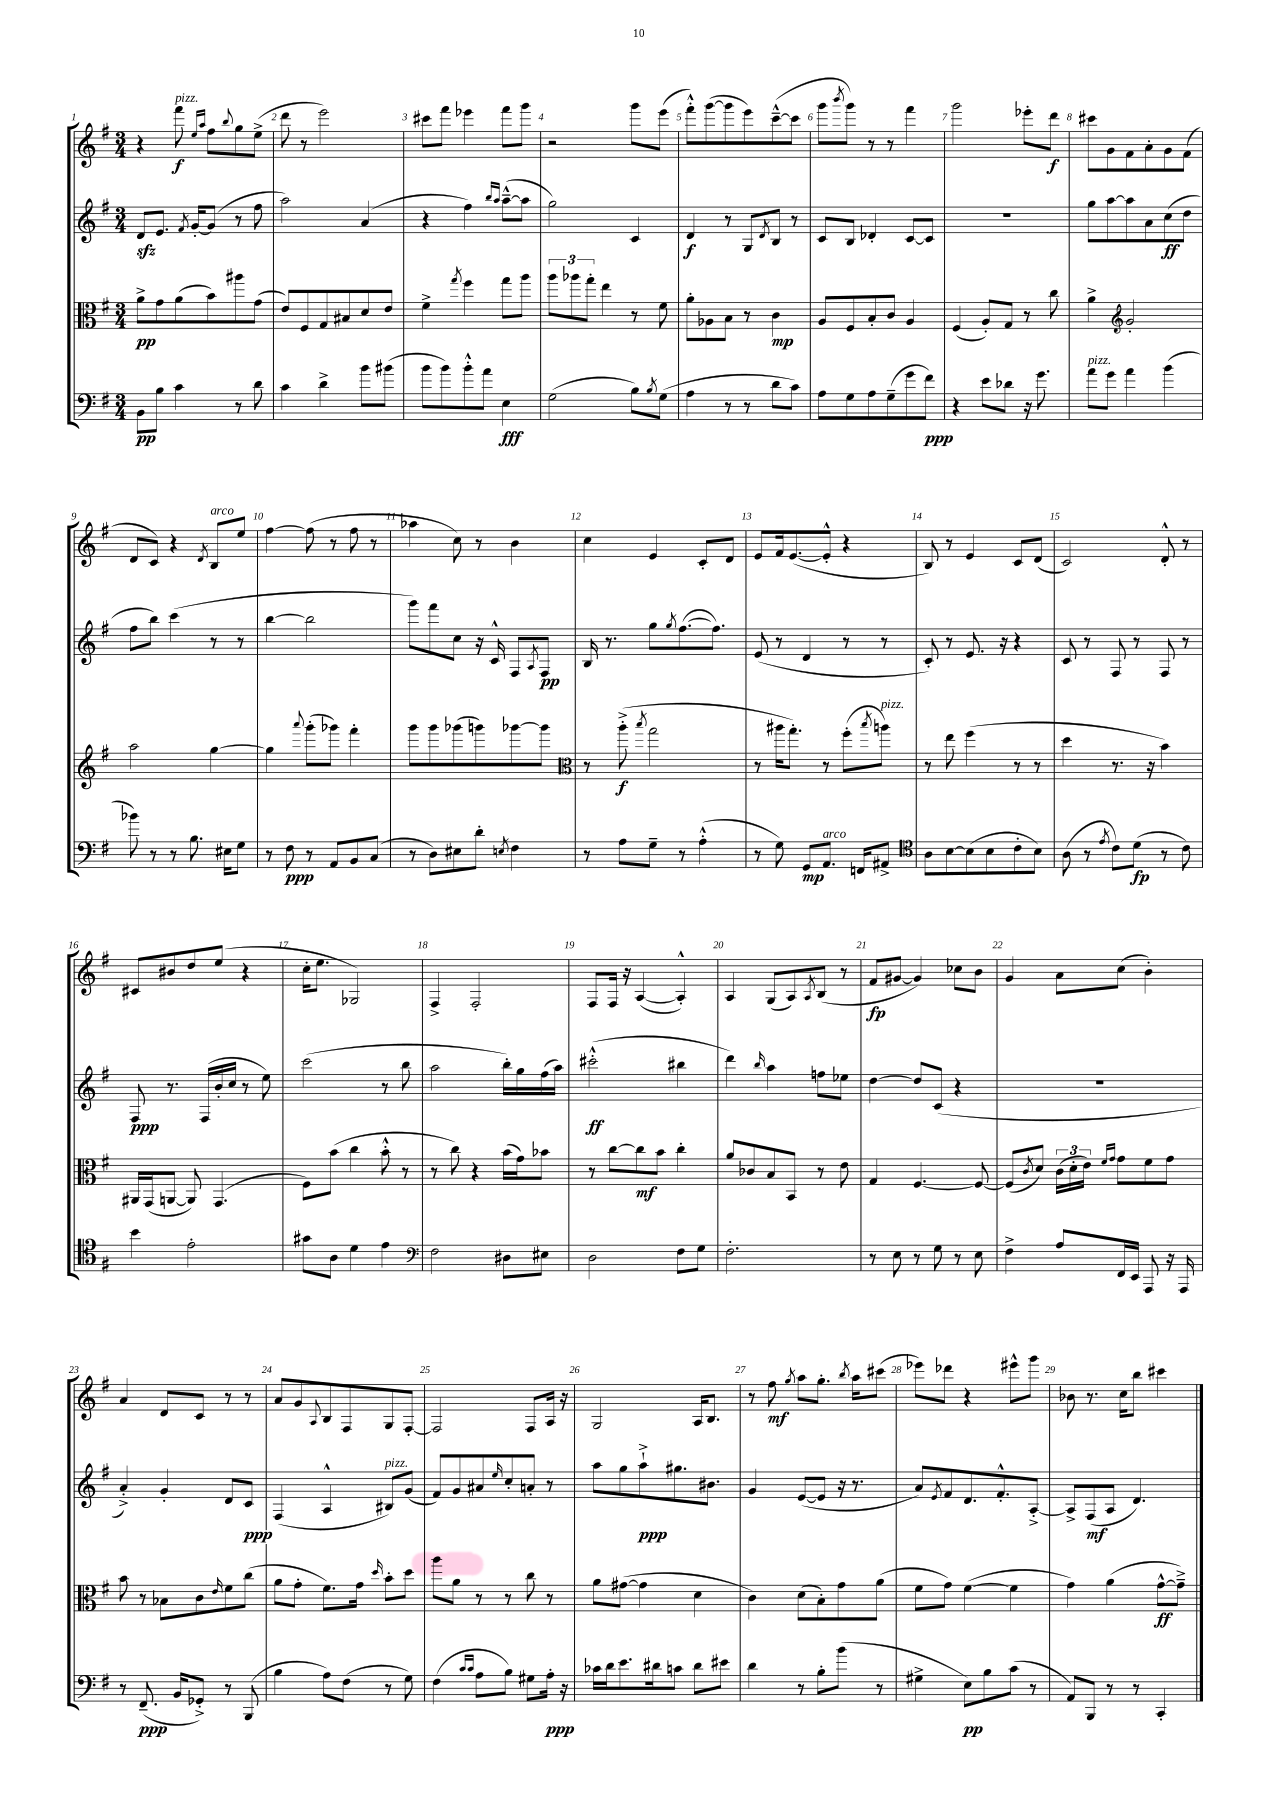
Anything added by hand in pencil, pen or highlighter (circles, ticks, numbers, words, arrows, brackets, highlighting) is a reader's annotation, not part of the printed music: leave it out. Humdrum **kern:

**kern	**kern	**kern	**kern
*staff4	*staff3	*staff2	*staff1
*clefF4	*clefC3	*clefG2	*clefG2
*k[f#]	*k[f#]	*k[f#]	*k[f#]
*M3/4	*M3/4	*M3/4	*M3/4
8BB	8a^	8d	4r
8B	8g	8.e	.
4c	(8a	.	8fff#
.	.	8qf#	.
.	.	[16g'	.
.	.	.	16qqee
.	.	.	16qqaa
.	8b)	(8g]	8ff#
.	.	.	8qqbb
8r	8aa#	8r	8gg
8d	(8g	8ff#	(8ee^
=	=	=	=
4c	8e)	2aa)	8ddd
.	8F#	.	8r
4d^	8G	.	2eee)
.	8B#	.	.
8b	8d	(4a	.
(8b#	8e	.	.
=	=	=	=
8b	4f#^	4r	8ccc#
8b)	.	.	8fff#
.	8qgg	.	.
8b'^^	4ff#	4ff#)	4eee-
8a	.	.	.
.	.	16qqbb	.
.	.	16qqaa	.
4E	8gg	([8aa~^^	8fff#
.	8aa	8aa]	8ggg
=	=	=	=
(2G	12aa	2gg)	2r
.	12aa-	.	.
.	12gg'	.	.
.	4ee	.	.
8B)	8r	4c	8ggg
8qB	.	.	.
(8G	8f#	.	(8eee
=	=	=	=
4A	8a'	4d	8fff#'^^)
.	8A-	.	([8ggg
8r	8B	8r	8ggg]
8r	8r	8G	8eee)
.	.	8qd	.
8d	4c	8B	([8ccc~^^
8c)	.	8r	8ccc]
=	=	=	=
8A	8A	8c	8ggg
.	.	.	8qbbb
8G	8F#	8B	8ggg)
8A	8B'	4d-'	8r
(8G~	8c	.	8r
8g	4A	[8c	4fff#
8f#)	.	8c]	.
=	=	=	=
4r	(4F#	2.r	2ggg
8e	8A')	.	.
8d-	8G	.	.
16r	8r	.	8eee-'
8.g	.	.	.
.	8cc	.	8ddd
=	=	=	=
8a	4a^	8gg	8ccc#
8g	.	[8aa	8g
*	*clefG2	*	*
4a	2g'	8aa]	8f#
.	.	8a	8a'
(4b	.	(8cc	8g
.	.	8dd	(8f#
=	=	=	=
8b-)	2aa	8ff#	8d
8r	.	8bb)	8c)
8r	.	(4ccc	4r
8.B	.	.	.
.	.	.	8qd
.	[4gg	8r	8B
16E#	.	.	.
8G	.	8r	8ee
=	=	=	=
8r	4gg]	[4bb	[4ff#
8F#	.	.	.
.	8qqaaa	.	.
8r	(8ggg'	2bb]	(8ff#]
8AA	8ggg-)	.	8r
8BB	4fff#'	.	8ff#
(8C	.	.	8r
=	=	=	=
8r	8ggg	8ggg)	4aa-
8D)	8ggg	8fff#	.
8E#	(8ggg-	8cc	8cc)
8d'	8ggg)	16r	8r
.	.	16c^^	.
8qE	.	.	.
4F#	[8ggg-	8F#	4b
.	.	8qA	.
.	8ggg-]	8F#	.
=	=	=	=
*	*clefC3	*	*
8r	8r	16B	4cc
.	.	8.r	.
8A	(8aa'^	.	.
.	8qbb	.	.
8G~	2gg	8gg	4e
.	.	8qgg	.
8r	.	([8.ff#	.
(4A'^^	.	.	8c'
.	.	8.ff#])	.
.	.	.	8d
=	=	=	=
8r	8r	(8e	8e
8G)	16aa#	8r	16f#
.	8.gg')	.	([8.e
8GG	.	4d	.
8.AA	8r	.	8e'^^]
.	(8ff#'	8r	4r
16FF	.	.	.
.	8qbb	.	.
8AA#^	8aa)	8r	.
=	=	=	=
*clefC4	*	*	*
8A	8r	8c')	8B)
[8B	8ee	8r	8r
(8B]	(4ff#	8.e	4e
8B	.	.	.
.	.	16r	.
8c'	8r	4r	8c
8B)	8r	.	(8d
=	=	=	=
(8A	4dd	8c	2c)
8r	.	8r	.
8qe	.	.	.
8c)	8.r	8F#	.
(8d	.	8r	.
.	16r	.	.
8r	4b)	8F#	8d'^^
8c)	.	8r	8r
=	=	=	=
4b	16AA#	8F#	8c#
.	(16GG	.	.
.	[8AA	8.r	8b#
2e'	8AA])	.	8dd
.	.	(16F#	.
.	(4.GG	16b'	(8ee
.	.	16cc	.
.	.	8r	4r
.	.	8ee)	.
=	=	=	=
8g#	8F#)	(2ccc	16cc'
.	.	.	8.ee
8A	(8b	.	.
4d	4cc	.	2G-)
4e	8b'^^	8r	.
.	8r	8bb	.
=	=	=	=
*clefF4	*	*	*
2F#	8r	2aa	4F#^
.	8cc)	.	.
.	4r	.	2F#'
8D#	(16b	16bb')	.
.	16g)	16gg	.
8E#	8b-	(16ff#	.
.	.	16aa)	.
=	=	=	=
2D	8r	(2ccc#'^^	8F#
.	[8cc	.	16F#
.	.	.	16r
.	8cc]	.	([4A
.	8b	.	.
8F#	4cc'	4bb#	4A'^^])
8G	.	.	.
=	=	=	=
2.F#'	8a	4ddd)	4A
.	8c-	.	.
.	.	16qqbb	.
.	8B	4aa	(8G
.	8BB	.	8A)
.	.	.	8qA
.	8r	8ff	(8B
.	8e	8ee-	8r
=	=	=	=
8r	4G	[4dd	8f#
8E	.	.	[8g#
8r	[4.F#	8dd]	4g#])
8G	.	(8c	.
8r	.	4r	8cc-
8E	8F#_	.	8b
=	=	=	=
4F#^	(8F#]	2.r	4g
.	8qc	.	.
.	8d)	.	.
8A	(24c	.	8a
.	24d'	.	.
.	24e)	.	.
.	16qqf#	.	.
.	16qqg	.	.
16FF#	8g	.	(8cc
16EE	.	.	.
8AAA	8f#	.	4b')
16r	8g	.	.
16AAA	.	.	.
=	=	=	=
8r	8b	4a'^)	4a
(8.FF#~	8r	.	.
.	8B-	4g'	8d
16BB	.	.	.
8GG-'^)	8c	.	8c
.	16qqe	.	.
8r	8f#	8d	8r
(8BBB	(8cc	8c	8r
=	=	=	=
4B	8a	(4F#	8a
.	8g'	.	8g
.	.	.	8qqA
8A)	8.f#)	4A^^	8B
(8F#	.	.	8F#
.	16g	.	.
.	16qqdd	.	.
8r	8b'	8B#)	8G
8G)	8dd	(8g	[8F#'
=	=	=	=
(4F#	8aa	8f#)	2F#]
.	8a	8g	.
16qqc	.	.	.
16qqc	.	.	.
8A	8r	8a#	.
.	.	16qqee	.
8B)	8r	8cc'	.
8G#	8cc	8a'	8F#
16A'	8r	8r	16A
16r	.	.	16r
=	=	=	=
16c-	8a	8aa	2G
16d	.	.	.
8.e	([8g#	8gg	.
.	4g#]	8aa`^	.
16d#	.	.	.
8c	.	8.gg#	.
8d#	4d	.	16A
.	.	8.b#	8.B
8e#	.	.	.
=	=	=	=
4d	4c)	4g	8r
.	.	.	8ff#
.	.	.	8qgg
8r	(8d	([8e	8aa
8B'	8B')	8e]	8.gg'
(8b	8g	16r	.
.	.	.	8qbb
.	.	8.r	16aa
8r	(8a	.	(8ccc#
=	=	=	=
4G#^	8f#	8a)	8eee-)
.	.	8qe	.
.	8g)	8f#	8ddd-
8E)	([4f#	8.d	4r
8B	.	.	.
.	.	8.f#'^^	.
(8c	4f#]	.	8eee#^^
8r	.	[8A'^	8ggg
=	=	=	=
8AA)	4g)	8A^]	8b-
8BBB	.	(8F#	8.r
8r	(4a	8A	.
.	.	.	16cc
8r	.	4.d)	8bb
4CC'	[8g^^	.	4ccc#
.	8g~^])	.	.
==	==	==	==
*-	*-	*-	*-
